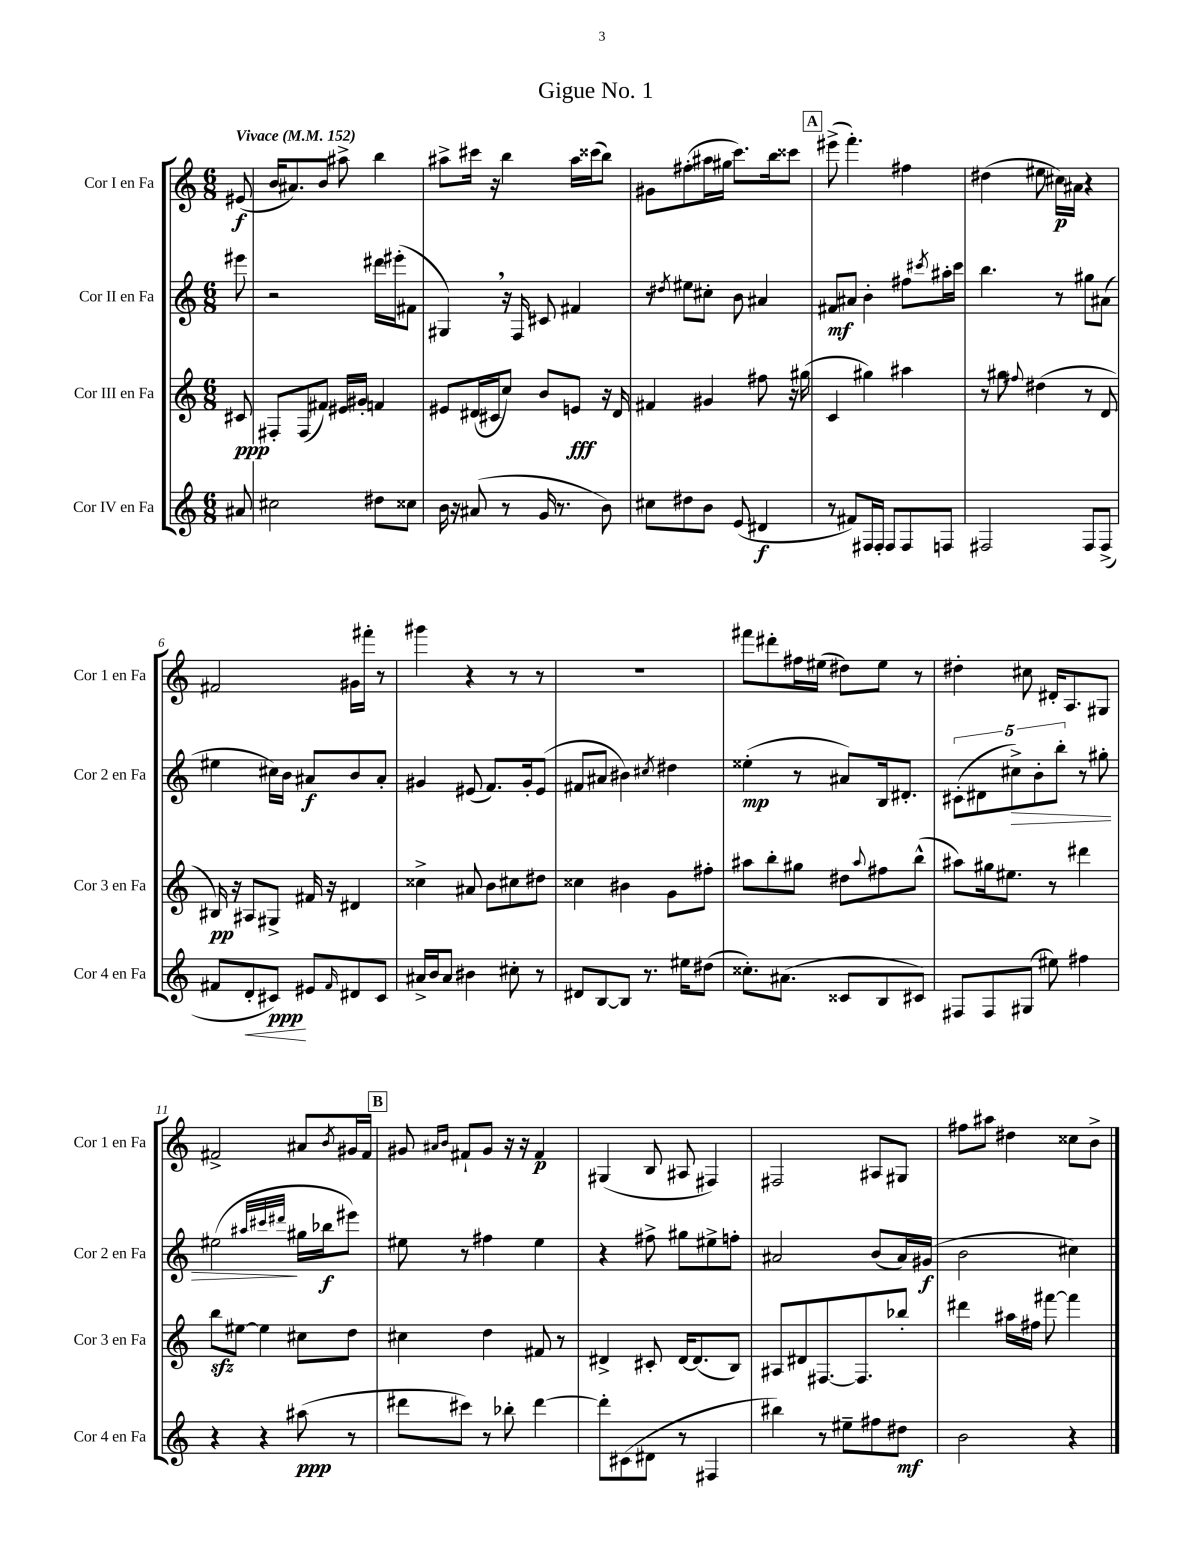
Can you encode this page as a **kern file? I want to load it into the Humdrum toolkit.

**kern	**kern	**kern	**kern
*staff4	*staff3	*staff2	*staff1
*clefG2	*clefG2	*clefG2	*clefG2
*k[]	*k[]	*k[]	*k[]
*M6/8	*M6/8	*M6/8	*M6/8
*MM152	*MM152	*MM152	*MM152
8a#	8c#	8eee#	(8e#
=	=	=	=
2cc#	8F#'	2r	16b
.	.	.	8.a#)
.	(8F#	.	.
.	8f#)	.	8b
.	16e#	.	8aa#^
.	16g#'	.	.
8dd#	4f	16ddd#	4bb
.	.	(16eee#'	.
8cc##	.	8f#	.
=	=	=	=
16b	8e#	4G#)	8aa#^
16r	.	.	.
(8a#	(16d#	.	16ccc#
.	16c#	.	16r
8r	8cc)	16r	4bb
.	.	16F	.
16g	8b	8c#	.
8.r	.	.	.
.	8e	4f#	16aa#
.	.	.	(16ccc##
8b)	16r	.	8bb)
.	16d#	.	.
=	=	=	=
8cc#	4f#	8r	8g#
.	.	8qdd#	.
8dd#	.	8ee#	(8ff#'
8b	4g#	8cc#'	16aa#
.	.	.	16gg#
(8e	.	8b	8.ccc)
4d#	8ff#	4a#	.
.	.	.	16bb
.	16r	.	8ccc##
.	(16gg#	.	.
=	=	=	=
8r	4c	8f#	(8eee#^
8f#)	.	8a#	4.fff')
16F#	4gg#)	4b'	.
16F#'	.	.	.
8F#	.	.	.
8F#	4aa#	8ff#	4ff#
.	.	8qccc#	.
8F	.	16aa#'	.
.	.	16ccc#	.
=	=	=	=
2F#	8r	4.bb	(4dd#
.	8gg#	.	.
.	8qqff#	.	.
.	(4dd#	.	8ee#
.	.	8r	16cc#)
.	.	.	16a#
8F#	8r	8gg#	4r
(8F#^	8d	(8a#	.
=	=	=	=
8f#	16B#)	4ee#	2f#
.	16r	.	.
8d'	8A#	.	.
8c#)	8G#^	16cc#)	.
.	.	16b	.
8e#	16f#	8a#	.
.	16r	.	.
16qqf#	.	.	.
8d#	4d#	8b	16g#
.	.	.	16fff#'
8c#	.	8a#'	8r
=	=	=	=
16a#^	4cc##^	4g#	4ggg#
16b	.	.	.
8a#	.	.	.
4b#	8a#	(8e#	4r
.	8b	8.f)	.
8cc#'	8cc#	.	8r
.	.	16g#'	.
8r	8dd#	(8e#	8r
=	=	=	=
8d#	4cc##	8f#	2.r
[8B	.	8a#	.
8B]	4b#	4b#)	.
8.r	.	.	.
.	.	8qcc#	.
.	8g	4dd#	.
16ee#	.	.	.
(8dd#	8ff#'	.	.
=	=	=	=
8.cc##')	8aa#	(4ee##'	8fff#
.	8bb'	.	8ddd#'
(8.a#	.	.	.
.	8gg#	8r	16ff#
.	.	.	(16ee#
8c##	8dd#	8a#)	8dd#)
.	8qqaa#	.	.
8B	8ff#	16B	8ee#
.	.	8.d#'	.
8c#)	(8bb^^	.	8r
=	=	=	=
8F#	8aa#)	(10c#'	4dd#'
.	.	10d#	.
8F#	16gg#	.	.
.	8.ee#	.	.
.	.	10cc#^)	.
(8G#	.	.	8cc#
.	.	10b'	.
8ee#)	8r	.	16d#'
.	.	10bb'	.
.	.	.	8.A
4ff#	4ddd#	8r	.
.	.	8gg#'	8G#
=	=	=	=
4r	8bb	(2ee#	2f#^
.	[8ee#	.	.
4r	4ee#]	.	.
.	.	32qqaa#	.
.	.	32qqccc#	.
.	.	32qqddd#	.
(8aa#	8cc#	16gg#	8a#
.	.	16bb-	.
.	.	.	8qb
8r	8dd	8eee#)	16g#
.	.	.	16f#
=	=	=	=
8ddd#	4cc#	8ee#	8g#
.	.	.	16qqa#
.	.	.	16qqb
8ccc#)	.	8r	8f#`
8r	4dd	4ff#	8g#
8bb-'	.	.	16r
.	.	.	16r
[4ddd#	8f#	4ee#	4f#
.	8r	.	.
=	=	=	=
8ddd#']	4d#^	4r	(4G#
(8c#	.	.	.
8d#	8c#'	8ff#^	8B
8r	[16d#	8gg#	8A#
.	(8.d#]	.	.
4F#	.	8ee#^	4F#)
.	8B)	8ff'	.
=	=	=	=
4bb#)	8A#	2a#	2F#
.	8d#	.	.
8r	[8.F#	.	.
8ee#~	.	.	.
.	8.F#]	.	.
8ff#	.	(8b	8A#
8dd#	8bb-'	16a#)	8G#
.	.	(16g#	.
=	=	=	=
2b	4ddd#	2b	8ff#
.	.	.	8aa#
.	16aa#	.	4dd#
.	16ff#	.	.
.	[8fff#	.	.
4r	4fff#]	4cc#)	8cc##
.	.	.	8b^
==	==	==	==
*-	*-	*-	*-
